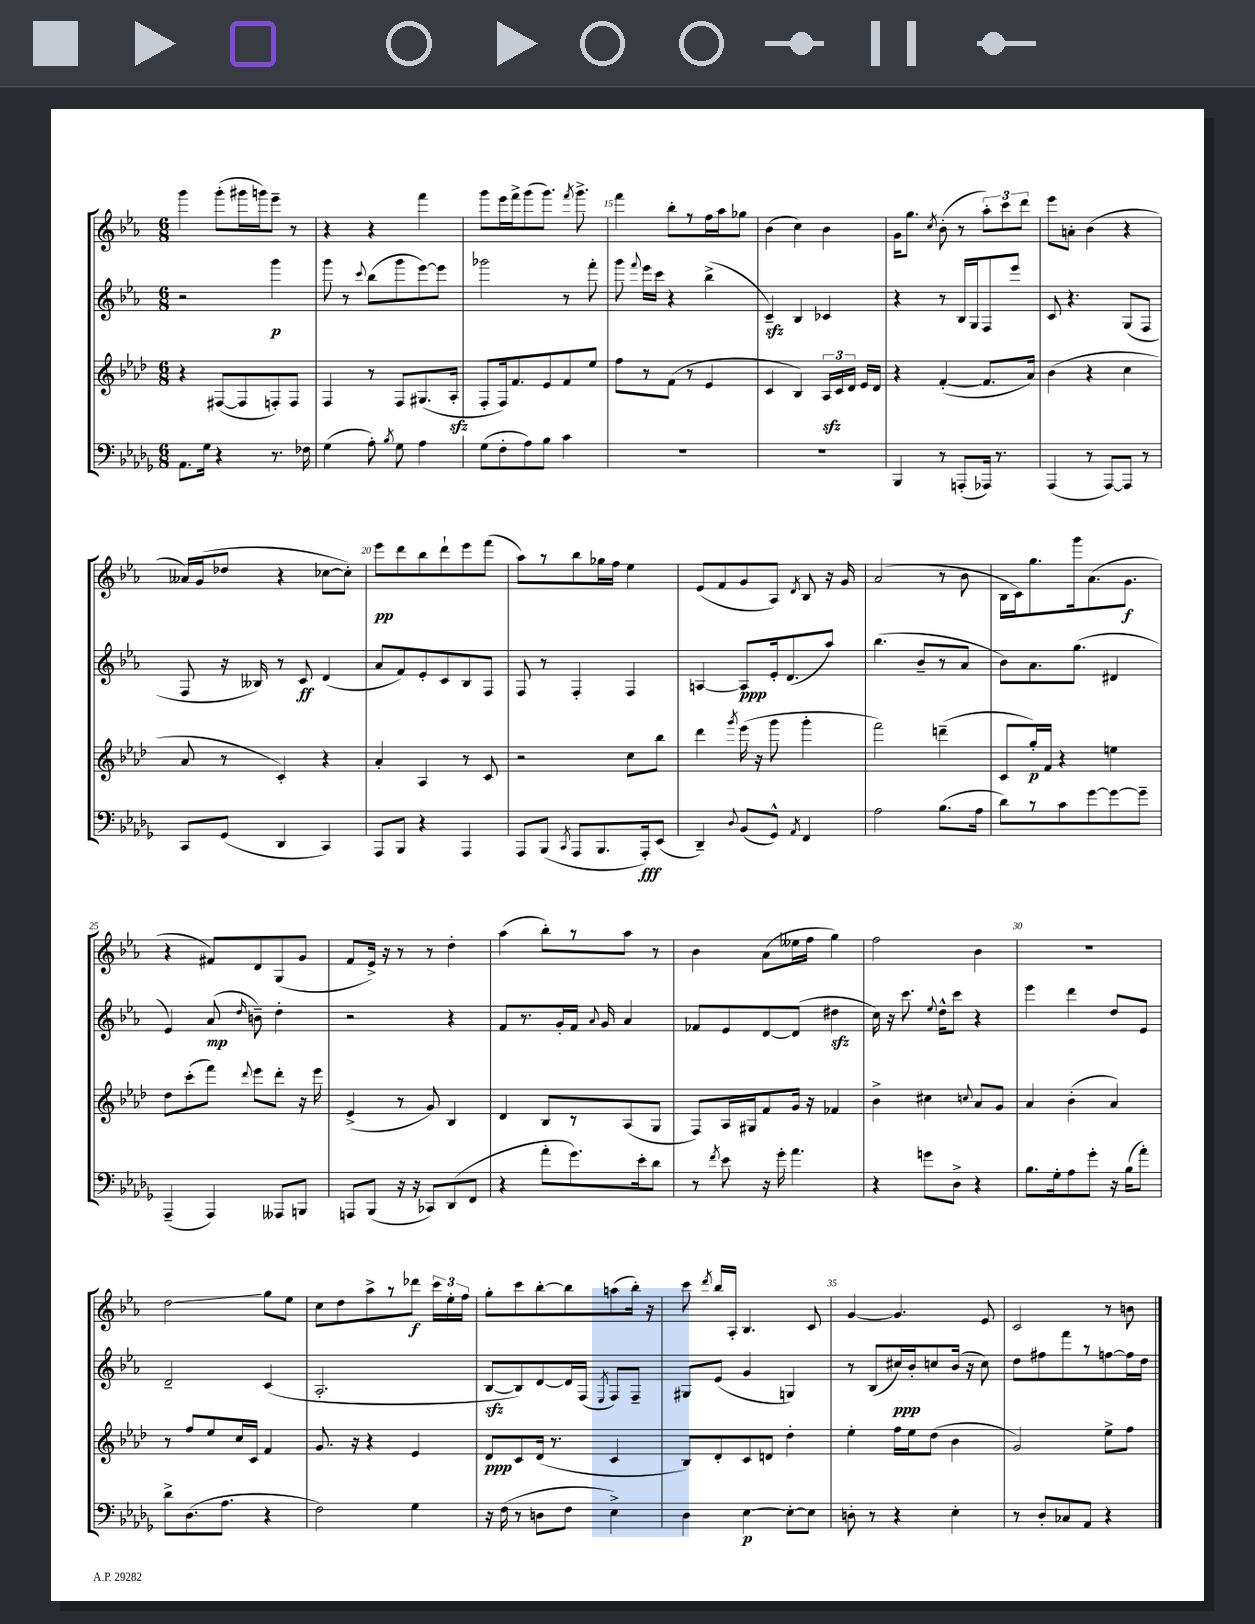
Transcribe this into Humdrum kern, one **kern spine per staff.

**kern	**kern	**kern	**kern
*staff4	*staff3	*staff2	*staff1
*clefF4	*clefG2	*clefG2	*clefG2
*k[b-e-a-d-g-]	*k[b-e-a-d-]	*k[b-e-a-]	*k[b-e-a-]
*M6/8	*M6/8	*M6/8	*M6/8
8.AA-	4r	2r	4ggg
16G-	.	.	.
4r	([8F#	.	(8ggg'
.	8F#]	.	16ggg#
.	.	.	16ggg)
8.r	8F')	4ggg	8eee-~
.	8F	.	8r
16F-	.	.	.
=	=	=	=
(4G-	4F	8ggg	4r
.	.	8r	.
.	.	8qqccc	.
8A-')	8r	(8bb-	4r
8qB-	.	.	.
8G-	8F	8ggg	.
4A-	(8.G#	[8eee-)	4fff
.	.	8eee-]	.
.	16A-'	.	.
=	=	=	=
(8G-	8F'	2ggg-	8ggg
8F'	16F)	.	16eee-
.	8.f	.	16fff^
8A-)	.	.	(8ggg
8B-	8e-	.	8.ggg)
4c	8f	8r	.
.	.	.	8qfff
.	.	.	8.ggg^
.	8ee-	8fff'	.
=	=	=	=
2.r	8ff	8ggg	4fff
.	.	8qqfff	.
.	8r	16eee-	.
.	.	16ccc	.
.	(8f	4r	8bb-'
.	8r	.	8r
.	4e-	(4bb-^	16ff
.	.	.	16aa-
.	.	.	8gg-
=	=	=	=
2.r	4c	4c~)	(4b-
.	4B-)	4B-	4cc)
.	24A-	4c-	4b-
.	24c	.	.
.	24d-	.	.
.	16e-	.	.
.	16d-	.	.
=	=	=	=
4BBB-	4r	4r	16g
.	.	.	8.gg
.	.	.	8qcc
8r	([4f'	8r	(8b-'
(8AAA'	.	16B-	8r
.	.	16G	.
16AAA-)	8.f]	8F	12aa-')
8.r	.	.	.
.	.	.	12ccc
.	.	8eee-	.
.	.	.	12ddd
.	16a-)	.	.
=	=	=	=
(4AAA-	(4b-	8c	8eee-
.	.	4.r	8a'
8r	4r	.	(4b-
[8AAA-)	.	.	.
8AAA-]	4cc	(8G	4r
8r	.	8F	.
=	=	=	=
8CC	8a-	8F	16a--)
.	.	.	(16g
(8GG-	8r	16r	8dd-
.	.	16B--)	.
4DD-	4c')	8r	4r
.	.	8c	.
4CC)	4r	(4d	[8cc-
.	.	.	8cc-'])
=	=	=	=
8AAA-	4a-'	8a-	8eee-
8BBB-	.	8f)	8ddd
4r	4A-	8e-'	8bb-
.	.	8c	8ddd`
4AAA-	8r	8B-	8eee-
.	8c	8F	(8fff
=	=	=	=
8AAA-	2r	8F	8aa-)
(8BBB-	.	8r	8r
8qCC	.	.	.
8AAA-	.	4F'	8bb-
8.BBB-	.	.	16gg-
.	.	.	16ff
.	8cc	4F	4ee-
16AAA-')	.	.	.
(8EE-	8bb-	.	.
=	=	=	=
4DD-~)	4ddd-	[4A	(8e-
.	.	.	8f
8qqD-	8qggg	.	.
(8BB-	(16eee-	8A]	8g
.	16r	.	.
8GG-^^)	8ggg	16e-'	8A-)
.	.	(8.d	.
8qAA-	.	.	8qd
4FF	4ggg'	.	8B-
.	.	8aa-)	16r
.	.	.	16g
=	=	=	=
2A-	2fff)	(4.bb-	(2a-
.	.	8b-~	.
(8.B-	(4ddd~	8r	8r
.	.	8a-	8b-
16A-	.	.	.
=	=	=	=
8d-)	8c	8b-)	16B-
.	.	.	16c)
8r	16gg')	8.a-	8.gg
.	16f	.	.
8c	4r	.	.
.	.	(8.gg	16ggg
[8g-	.	.	(8.a-
8g-_	4ee	4d#	.
.	.	.	8.g
8g-~]	.	.	.
=	=	=	=
(4AAA-~	8dd-	4e-)	4r
.	(8ccc'	.	.
4AAA-)	8fff)	(8a-	8f#)
.	8qqddd-	16qqdd	.
.	8eee-	8b~)	8d
8AAA--	8ddd-'	4dd'	(8G
8BBB	16r	.	8g
.	16eee-	.	.
=	=	=	=
8AAA	(4e-^	2r	8f
(8BBB-	.	.	16e-^)
.	.	.	16r
16r	8r	.	8r
16r	.	.	.
8CC-)	8g)	.	8r
(8DD-	4B-	4r	4dd'
8FF	.	.	.
=	=	=	=
4r	4d-	8f	(4aa-
.	.	8.r	.
8a-'	8B-	.	8bb-')
.	.	16g'	.
8.g-)	8r	16f	8r
.	.	8qqa-	.
.	.	16g	.
.	(8A-	4a-	8aa-
16e-'	.	.	.
8d-	8G	.	8r
=	=	=	=
8r	8F)	8f-	4b-
8qf	.	.	.
8e-	16A-	8e-	.
.	16G#	.	.
16r	8f	[8d	(8a-
16g-'	.	.	.
4.a-	16g	(8d]	16ee--
.	16r	.	16ff
.	4f-	4dd#	4gg)
=	=	=	=
4r	4b-^	16cc)	2ff
.	.	16r	.
.	.	8.ccc	.
8g	4cc#	.	.
.	.	8qqee-	.
.	.	16dd^^	.
8D-^	.	8ccc	.
.	8qqcc	.	.
4r	8a-	4r	4b-
.	8g	.	.
=	=	=	=
8.B-	4a-	4eee-	2.r
16G-'	.	.	.
8A-	(4b-'	4ddd	.
8g-'	.	.	.
16r	4a-)	8dd	.
(16B-	.	.	.
8a-')	.	8e-	.
=	=	=	=
8d-^	8r	2d~	2dd
(8.D-	8ff	.	.
.	8ee-	.	.
8.A-	.	.	.
.	16cc	.	.
.	16c	.	.
4r	4f	(4c	8gg
.	.	.	8ee-
=	=	=	=
2F)	8.g	2.A-'	8cc
.	.	.	8dd
.	16r	.	.
.	4r	.	8aa-^
.	.	.	8r
4G-	4e-	.	8ddd-
.	.	.	24ccc
.	.	.	24ee-'
.	.	.	24ff
=	=	=	=
16r	8d-	[8B-	8gg'
(16F	.	.	.
8r	8c	8B-])	8ccc
8D	(16d-	[8d	[8bb-'
.	8.r	.	.
8F	.	16d]	8bb-]
.	.	(16F	.
.	.	8qE-	.
4E-^)	4c	8F)	(8aa
.	.	8F~	16bb-')
.	.	.	16r
=	=	=	=
4D-	8B-)	8G#	8ccc
.	.	.	8qddd
.	8d-'	(8e-	16bb-
.	.	.	16A-'
[4E-	8c	4g	4.B-
.	8d	.	.
8E-'_	4dd-'	4G)	.
8E-]	.	.	8c
=	=	=	=
8D'	4ee-'	8r	[4g
8r	.	(8B-	.
4r	16ff	16cc#)	4.g]
.	16ee-	16b-'	.
.	(8dd-	8cc	.
4E-'	4b-	(16b-	.
.	.	16r	.
.	.	8cc)	8e-
=	=	=	=
8r	2g)	8dd	2c
8D-'	.	8ff#	.
8C-	.	8fff	.
8AA-	.	8r	.
4r	8ee-^	[8ff	8r
.	8ff	16ff]	8b
.	.	16dd	.
==	==	==	==
*-	*-	*-	*-
